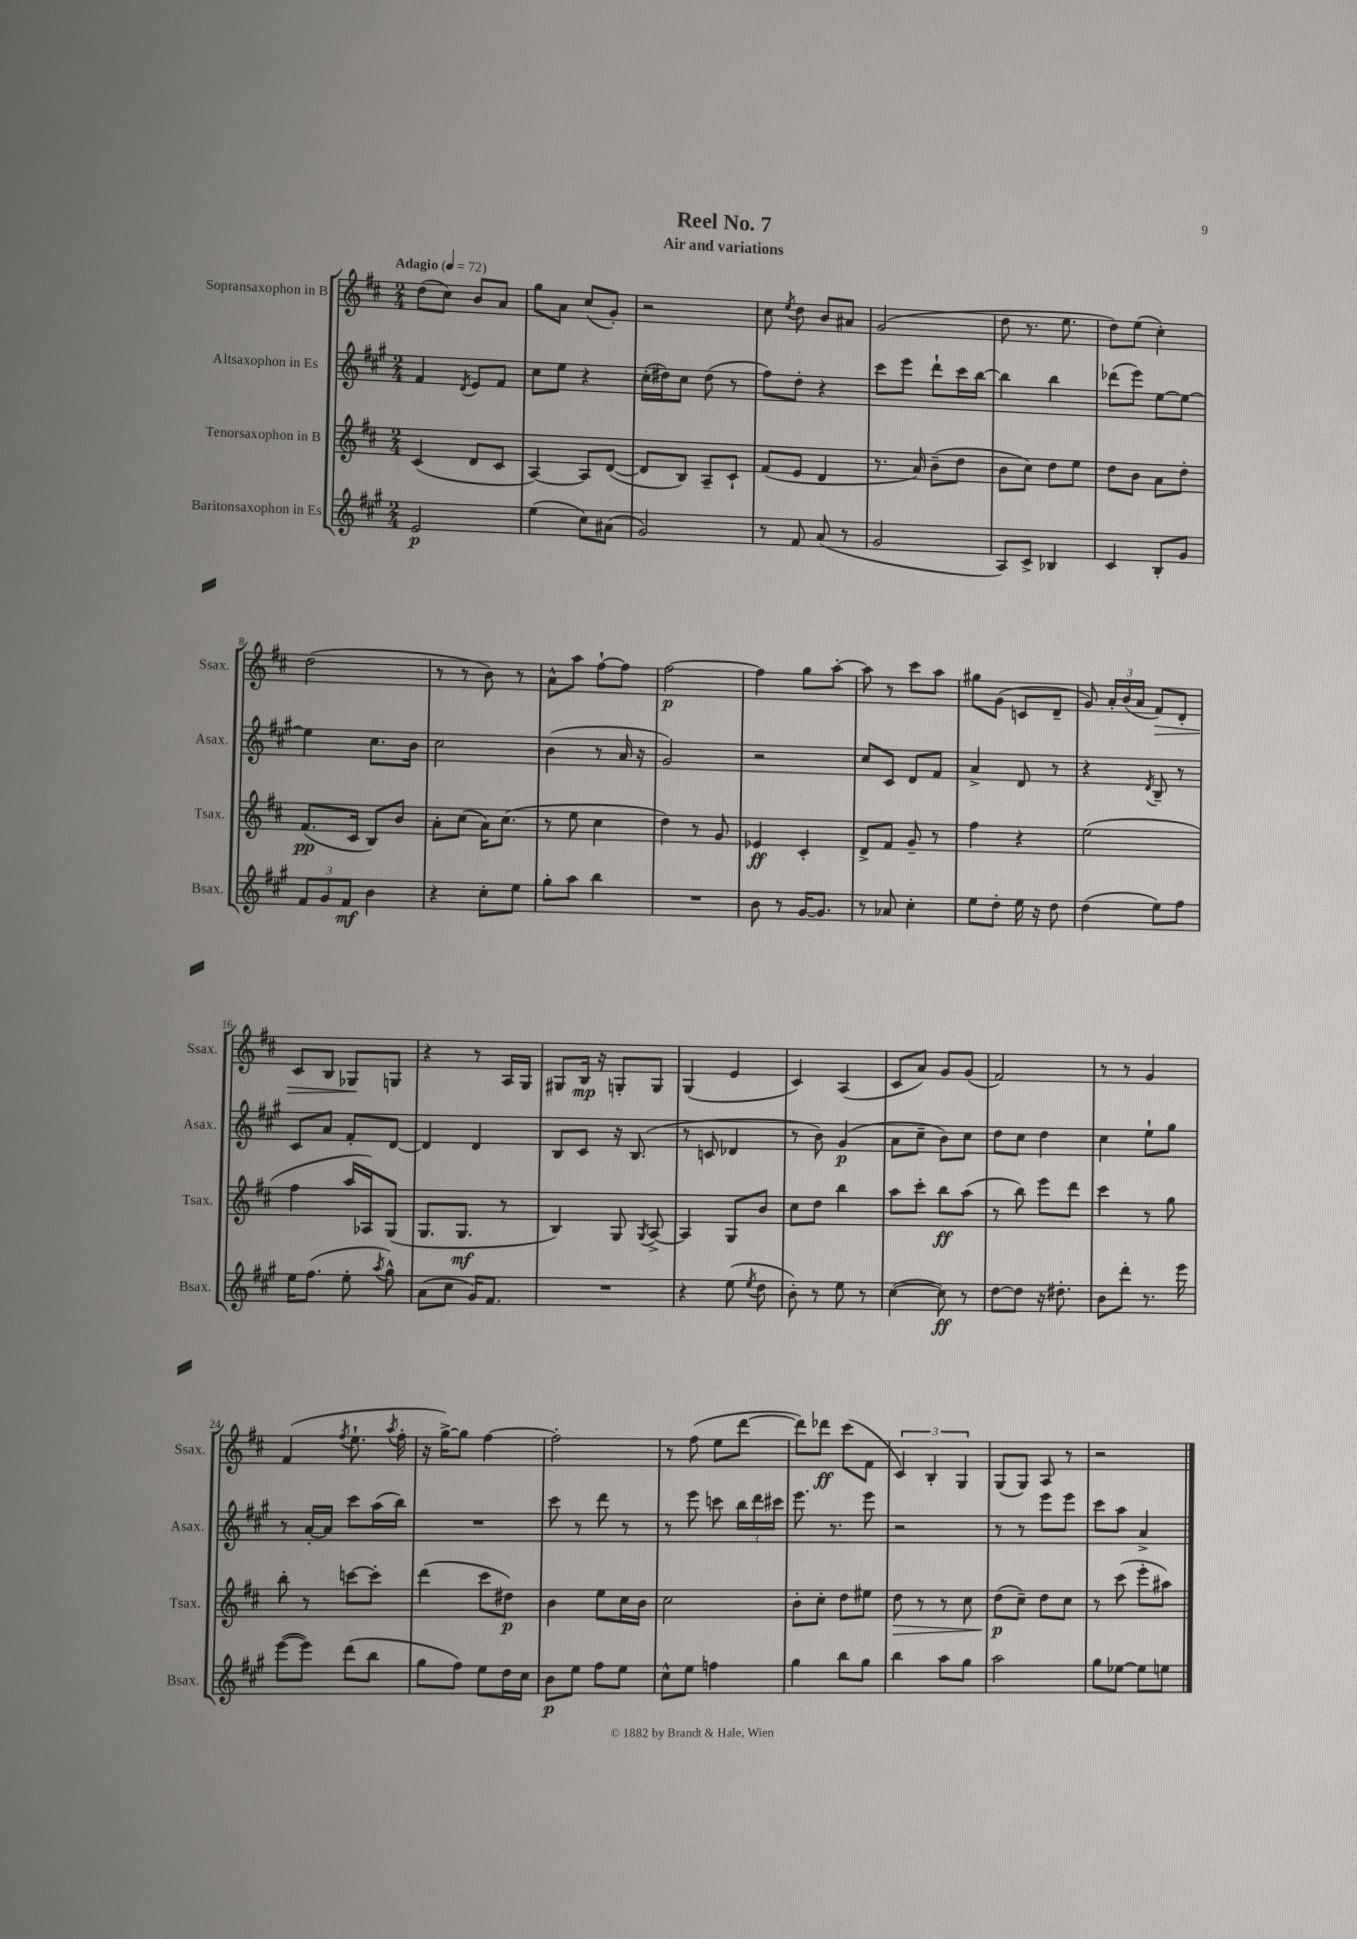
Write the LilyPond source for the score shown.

\header { title = "Reel No. 7" subtitle = "Air and variations" }
<<
\new StaffGroup <<
\new Staff = "s0" \with { instrumentName = "Sopransaxophon in B" shortInstrumentName = "Ssax." } {
    \clef treble \key d \major \numericTimeSignature \time 2/4 \tempo "Adagio" 4 = 72
    \autoBeamOff d''8[( cis''8]) b'8[ a'8] |
    g''8[ a'8] cis''8[( g'8]-.) |
    r2 |
    cis''8 \acciaccatura { e''8 } d''8 b'8[ ais'8] |
    g'2( |
    d''8 r8. e''8. |
    d''8[) e''8]( cis''4-.) |
    d''2( |
    r8 r8 b'8) r8 |
    a'8[-^ a''8] fis''8[~-! fis''8] |
    fis''2~\p |
    fis''4 g''8[ a''8]~-. |
    a''8 r8 cis'''8[ a''8] |
    gis''8[ g'8]( c'8[ d'8]-- |
    g'8) \tuplet 3/2 { a'16[-. b'16( a'16] } fis'8[\>) d'8]-. |
    cis'8[ b8] ges8[\! g8] |
    r4 r8 a16[ g16] |
    gis8[ b16]\mp r16 g8[-. g8] |
    g4( e'4 |
    cis'4) a4( |
    cis'8[ a'8]) g'8[ g'8]( |
    fis'2) |
    r8 r8 g'4 |
    fis'4( \acciaccatura { fis''8 } e''8.-! \acciaccatura { a''8 } fis''16-. |
    r16 g''16[~->) g''8] fis''4~ |
    fis''2-. |
    r8 fis''8( e''8[ d'''8]~ |
    d'''8[) des'''8]\ff cis'''8[( fis'8] |
    \tuplet 3/2 { cis'4) b4-. g4 } |
    g8[( g8]) a8 r8 |
    r2 \bar "|." |
}
\new Staff = "s1" \with { instrumentName = "Altsaxophon in Es" shortInstrumentName = "Asax." } {
    \clef treble \key a \major \numericTimeSignature \time 2/4
    \autoBeamOff fis'4 \acciaccatura { d'8 } e'8[ fis'8] |
    cis''8[ e''8] r4 |
    cis''16[-.( dis''16) cis''8] dis''8( r8 |
    fis''8[) d''8]-. r4 |
    cis'''8[ e'''8] d'''8[-! cis'''16 b''16]~ |
    b''4 b''4 |
    des'''8[( e'''8]) e''8[~ e''8]~ |
    e''4 cis''8.[ b'16] |
    cis''2 |
    b'4( r8 a'16 r16 |
    gis'2) |
    r2 |
    cis''8[ cis'8] d'8[ fis'8] |
    a'4-> d'8 r8 |
    r4 \acciaccatura { d'8 } b8-- r8 |
    cis'8[ a'8] fis'8[-. d'8]~ |
    d'4 d'4 |
    b8[ cis'8] r16 b8.( |
    r8 c'8 des'4 |
    r8 b'8) gis'4\p( |
    a'8[ cis''8]-- b'8[) cis''8] |
    d''8[ cis''8] d''4 |
    cis''4 e''8[-! gis''8] |
    r8 a'16[~-. a'16] cis'''8[ a''16( b''16]) |
    R2 |
    cis'''8 r8 d'''8 r8 |
    r8 e'''8 c'''8 \tuplet 3/2 { b''16[ d'''16 cis'''16] } |
    e'''8. r8. e'''8 |
    r2 |
    r8 r8 e'''8[ e'''8] |
    cis'''8[ a''8] a'4-> \bar "|." |
}
\new Staff = "s2" \with { instrumentName = "Tenorsaxophon in B" shortInstrumentName = "Tsax." } {
    \clef treble \key d \major \numericTimeSignature \time 2/4
    \autoBeamOff cis'4( d'8[ cis'8] |
    a4~) a8[ d'8]~( |
    d'8[ b8]) a8[-- cis'8]-! |
    fis'8[( e'8] d'4 |
    r8. a'16) b'8[--( d''8] |
    b'8[ cis''8]) d''8[ e''8] |
    d''8[ b'8] a'8[ d''8]-. |
    fis'8.[\pp( cis'16] b8[) b'8] |
    a'8[-. cis''8]( a'16[) cis''8.]( |
    r8 e''8 cis''4 |
    d''4) r8 g'8 |
    ees'4\ff cis'4-. |
    d'8[-> fis'8] g'8-- r8 |
    fis''4 r4 |
    e''2( |
    fis''4 a''16[ aes16) g8]( |
    g8.[ g8.]\mf r8 |
    b4) g8 \acciaccatura { g8 } a8~-> |
    a4 g8[ b'8] |
    cis''8[ d''8] b''4 |
    a''8[ cis'''8]-. b''8[\ff a''8]( |
    r8 b''8) e'''8[ d'''8] |
    cis'''4 r8 g''8 |
    b''8-. r8 c'''8[~ c'''8]-. |
    d'''4( cis'''8[ dis''8]\p) |
    b'4 e''8[ cis''16 b'16] |
    cis''2 |
    b'8[-. cis''8]-. d''8[ eis''8] |
    d''8\> r8 r8 cis''8 |
    d''8[\p\!( cis''8]--) d''8[ cis''8] |
    r8 cis'''8( e'''8[-. ais''8]) \bar "|." |
}
\new Staff = "s3" \with { instrumentName = "Baritonsaxophon in Es" shortInstrumentName = "Bsax." } {
    \clef treble \key a \major \numericTimeSignature \time 2/4
    \autoBeamOff e'2\p |
    e''4( cis''8[) ais'8]( |
    gis'2) |
    r8 fis'8 a'8( r8 |
    gis'2 |
    a8[) cis'8]-> bes4 |
    cis'4 b8[-. gis'8] |
    \tuplet 3/2 { fis'8[ gis'8 fis'8]\mf } b'4 |
    r4 cis''8[-. e''8] |
    gis''8[-. a''8] b''4 |
    R2 |
    b'8 r8 gis'16[~ gis'8.] |
    r8 aes'8 cis''4-. |
    e''8[ d''8]-. e''16 r16 d''8 |
    d''4( e''8[) fis''8] |
    e''16[ fis''8.]( e''8-. \acciaccatura { a''8 } gis''8-^) |
    a'8[( cis''8] gis'16[) fis'8.] |
    R2 |
    r4 e''8( \acciaccatura { e''8 } d''8 |
    b'8-.) r8 e''8 r8 |
    cis''4~( cis''8\ff) r8 |
    d''8[~ d''8] r16 dis''8.-. |
    b'8[ d'''8]-. r8. e'''16 |
    e'''8[~( e'''8]) d'''8[( b''8] |
    gis''8[ fis''8]) e''8[ d''16 cis''16] |
    b'8[\p e''8] fis''8[ e''8] |
    cis''8[-^ e''8] f''4 |
    gis''4 b''8[ gis''8] |
    b''4 a''8[ gis''8] |
    a''2 |
    gis''8[ ees''8]~ ees''8[ e''8] \bar "|." |
}
>>
>>
